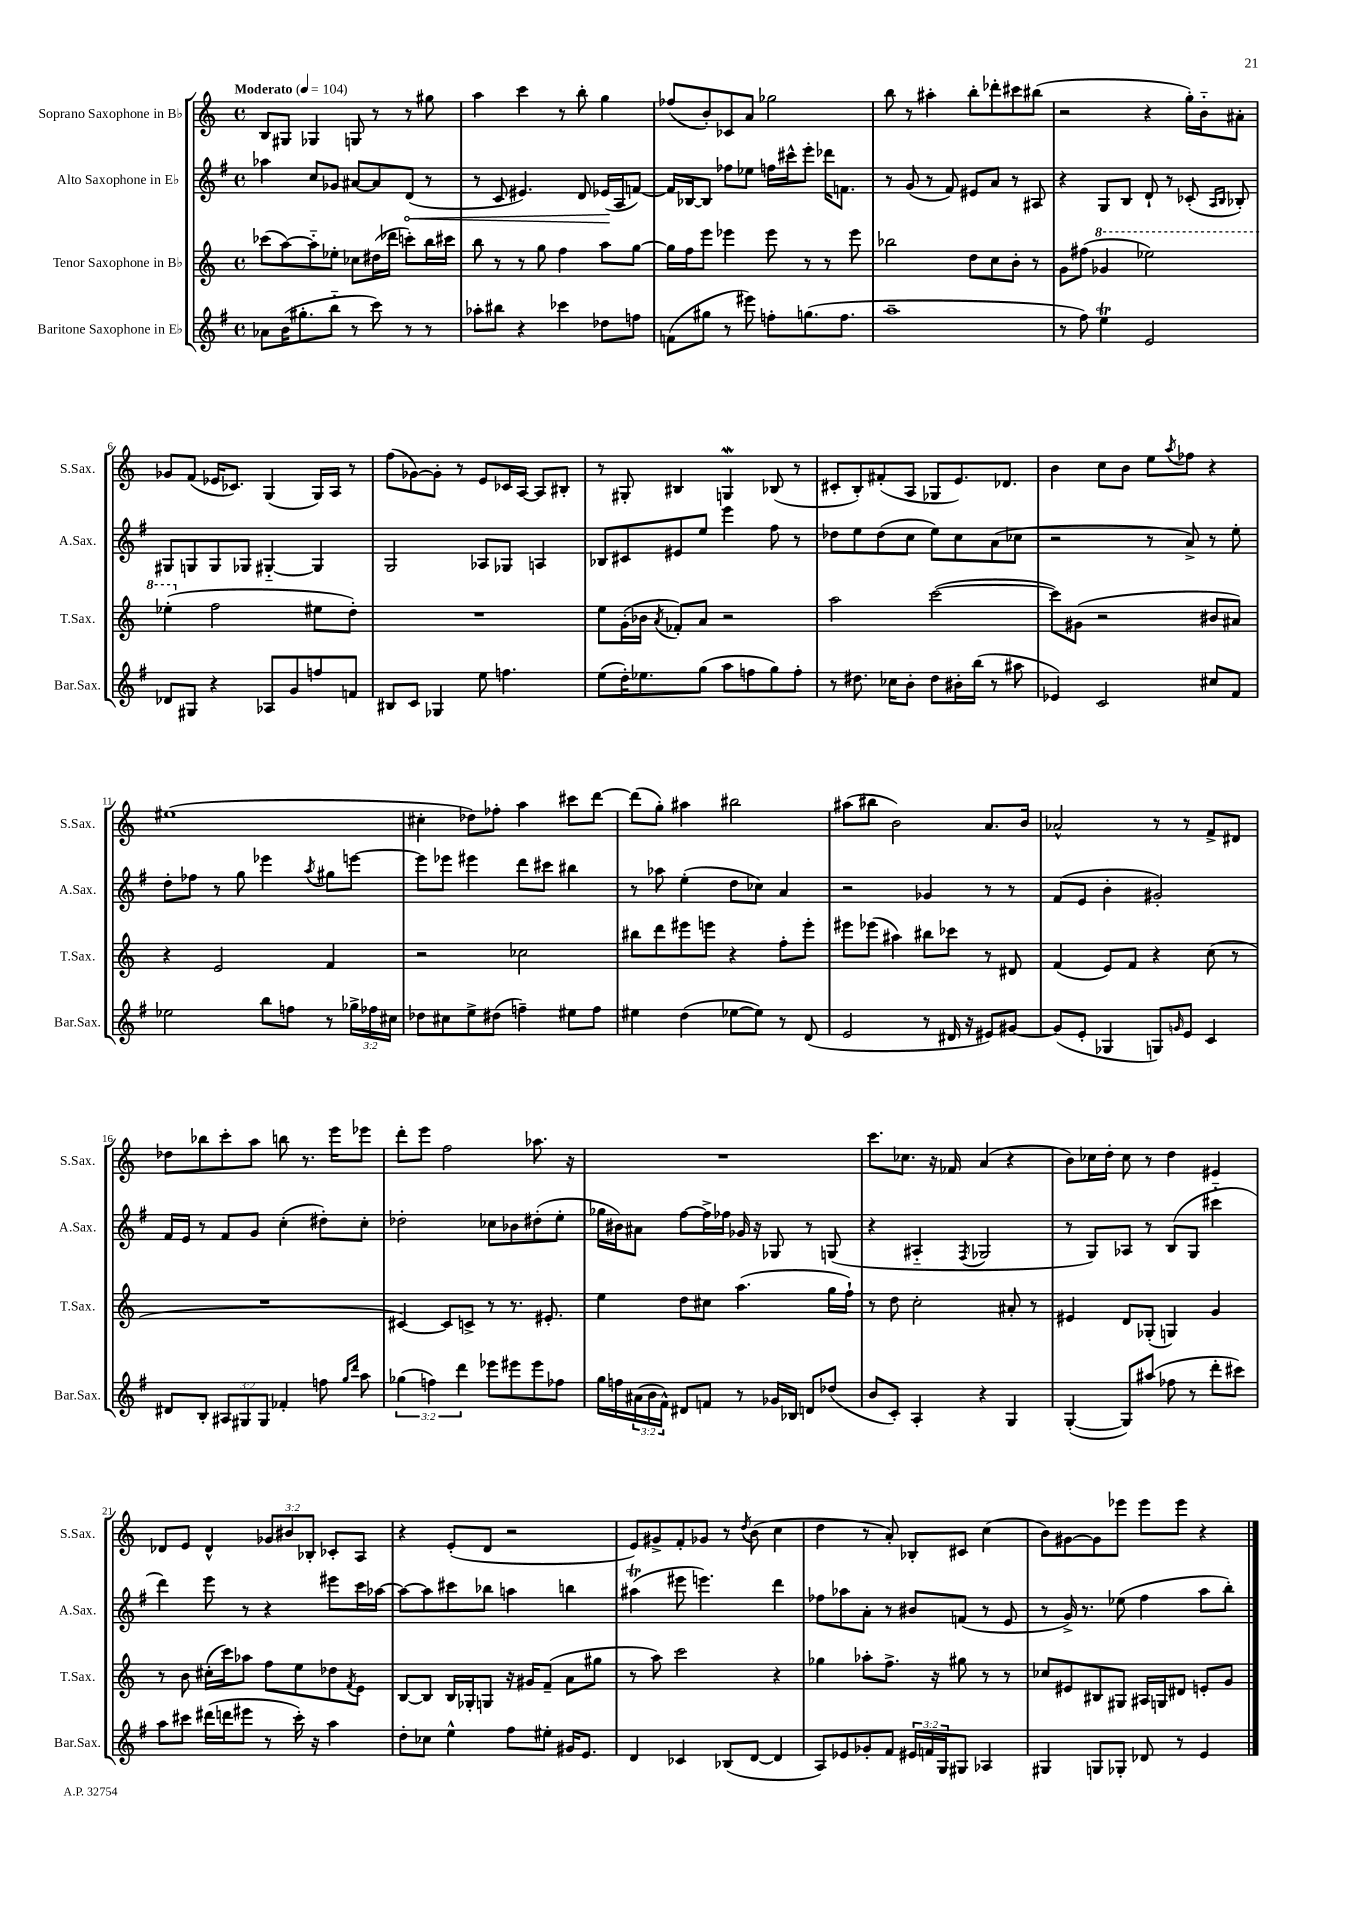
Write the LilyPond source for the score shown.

<<
\new StaffGroup <<
\new Staff = "s0" \with { instrumentName = "Soprano Saxophone in Bb" shortInstrumentName = "S.Sax." } {
    \clef treble \key c \major \defaultTimeSignature \time 4/4 \override Staff.TupletNumber.text = #tuplet-number::calc-fraction-text \tempo "Moderato" 4 = 104
    b8 gis8 ges4 g8 r8 r8 gis''8 |
    a''4 c'''4 r8 b''8-. g''4 |
    fes''8( b'8-.) ces'8 a'8 ges''2 |
    b''8 r8 ais''4-. b''8-. des'''8-. cis'''8 bis''8( |
    r2 r4 g''16-.) b'16-_ ais'8-. |
    ges'8 f'8( ees'16 ces'8.) g4( g16) a16 r8 |
    f''8( ges'8~) ges'8-. r8 e'8 ces'16 a16~ a8 bis8-. |
    r8 gis8-. bis4 g4\mordent bes8( r8 |
    cis'8-. b8-.) fis'8-.( a8 ges8 e'8.) des'8. |
    b'4 c''8 b'8 e''8 \acciaccatura { a''8 } fes''8 r4 |
    eis''1( |
    cis''4-. des''8) fes''8-. a''4 cis'''8 d'''8~ |
    d'''8( g''8-.) ais''4 bis''2 |
    ais''8( bis''8 b'2) a'8. b'16 |
    aes'2-^ r8 r8 f'8-> dis'8 |
    des''8 bes''8 c'''8-. a''8 b''8 r8. e'''16 ees'''8 |
    d'''8-. e'''8 f''2 aes''8. r16 |
    R1 |
    c'''8. ces''8. r16 fes'16 a'4( r4 |
    b'8) ces''16 d''16-. ces''8 r8 d''4 eis'4 |
    des'8 e'8 des'4-^ \tuplet 3/2 { ges'8 bis'8 bes8-. } ces'8-. a8 |
    r4 e'8-.( d'8 r2 |
    e'8) gis'8-> f'8-. ges'8 r8 \acciaccatura { d''8 } b'8( c''4 |
    d''4 r8 a'8-.) bes8-. cis'8 c''4( |
    b'8) gis'8~ gis'8 ees'''8 ees'''8 ees'''8 r4 \bar "|." |
}
\new Staff = "s1" \with { instrumentName = "Alto Saxophone in Eb" shortInstrumentName = "A.Sax." } {
    \clef treble \key g \major \defaultTimeSignature \time 4/4
    aes''4 c''8 ges'8 ais'8~ ais'8 \once \override Hairpin.circled-tip = ##t d'8\<( r8 |
    r8 c'8 eis'4.) d'8 ees'16\!( a16 f'8~) |
    f'16 bes16~ bes8 fes''8 ees''8 f''16 cis'''16-^ e'''8-. des'''16 f'8. |
    r8 g'8( r8 fis'8) eis'8 a'8 r8 ais8 |
    r4 g8 b8 d'8-! r8 ces'8-.( \grace { a16 b16 } bes8-.) |
    gis8 g8 g8 ges8 gis4~-_ gis4 |
    g2 aes8 ges8 a4 |
    bes8 cis'8 eis'8 e''8 e'''4 fis''8 r8 |
    des''8 e''8 des''8( c''8 e''8) c''8 a'8( ces''8 |
    r2 r8 a'8->) r8 e''8-. |
    d''8-. fes''8 r8 g''8 ees'''4 \acciaccatura { a''8 } gis''8 e'''8~ |
    e'''8 ees'''8 eis'''4 d'''8 cis'''8 bis''4 |
    r8 aes''8 e''4-.( d''8 ces''8) a'4 |
    r2 ges'4 r8 r8 |
    fis'8( e'8 b'4-. gis'2-.) |
    fis'16 e'16 r8 fis'8 g'8 c''4-.( dis''8-.) c''8-. |
    des''2-. ces''8 bes'8 dis''8-.( e''8-. |
    ges''16 bis'16) ais'8 fis''8~ fis''16-> fes''16 ges'16 r16 ges8 r8 g8( |
    r4 ais4-_ \acciaccatura { fis8 } ges2 |
    r8 g8) aes8 r8 b8( g8 cis'''4-_ |
    d'''4) e'''8 r8 r4 eis'''8 c'''16 aes''16~ |
    aes''8~ aes''8 cis'''8 bes''8 a''4 b''4 |
    ais''4\trill( eis'''8 e'''4.) d'''4 |
    fes''8 aes''8 a'8-. r8 bis'8 f'8( r8 e'8 |
    r8 g'16->) r8. ees''8( fis''4 a''8 b''8-.) \bar "|." |
}
\new Staff = "s2" \with { instrumentName = "Tenor Saxophone in Bb" shortInstrumentName = "T.Sax." } {
    \clef treble \key c \major \defaultTimeSignature \time 4/4
    ces'''8( a''8~) a''8-_ ees''8-. ces''8 dis''16( des'''16 c'''8-.) b''16 cis'''16 |
    b''8 r8 r8 g''8 f''4 a''8 g''8~ |
    g''16 f''16 e'''8 ees'''4 ees'''8 r8 r8 ees'''8 |
    bes''2 d''8 c''8 b'8-. r8 |
    g'8 fis''8( \ottava #1 ges''4 ees'''2) |
    ees'''4-.( \ottava #0 f''2 eis''8 d''8-.) |
    R1 |
    e''8 g'16-.( bes'16 \acciaccatura { a'8 } fes'8-.) a'8 r2 |
    a''2 c'''2~( |
    c'''8) gis'8( r2 bis'8 ais'8) |
    r4 e'2 f'4 |
    r2 ces''2 |
    bis''8 d'''8 eis'''8 e'''8 r4 f''8-. e'''8-. |
    eis'''8 ees'''8( ais''4) bis''8 ces'''8 r8 dis'8 |
    f'4( e'8) f'8 r4 c''8( r8 |
    R1 |
    cis'4~) cis'8 c'8-> r8 r8. eis'8.-. |
    e''4 d''8 cis''8 a''4.( g''16 f''16-!) |
    r8 d''8 c''2-. ais'8-. r8 |
    eis'4 d'8 ges8-.( g4) g'4 |
    r8 b'8 cis''16-.( c'''16) aes''8 f''8 e''8 des''8 \acciaccatura { f'8 } e'8 |
    b8~ b8 b16 ges16-. g8 r16 gis'16 f'8--( a'8 gis''8 |
    r8 a''8) c'''2 r4 |
    ges''4 aes''8-. f''8.-> r16 gis''8 r8 r8 |
    ces''8 eis'8 bis8 gis8 ais16 g16 dis'8 e'8-. g'8 \bar "|." |
}
\new Staff = "s3" \with { instrumentName = "Baritone Saxophone in Eb" shortInstrumentName = "Bar.Sax." } {
    \clef treble \key g \major \defaultTimeSignature \time 4/4 \override Staff.TupletNumber.text = #tuplet-number::calc-fraction-text
    aes'8 b'16( gis''8.-. b''8-_ r8 c'''8) r8 r8 |
    aes''8-. bis''8 r4 ces'''4 des''8 f''8 |
    f'8( gis''8 r8 eis'''8) f''8-. g''8.( f''8. |
    a''1-- |
    r8 fis''8) e''4\trill e'2 |
    des'8 gis8 r4 aes8 g'8 f''8 f'8 |
    bis8 c'8 ges4 e''8 f''4. |
    e''8( d''16-.) ees''8. g''8( a''8 f''8 g''8) f''8-. |
    r8 dis''8. ces''16 b'8-. dis''8 bis'16-. b''16( r8 ais''8 |
    ees'4) c'2 cis''8 fis'8 |
    ees''2 b''8 f''8 r8 \tuplet 3/2 { ges''16-> fes''16 cis''16 } |
    des''8 cis''8 e''8-> dis''8( f''4--) eis''8 f''8 |
    eis''4 d''4( ees''8~ ees''8) r8 d'8( |
    e'2 r8 dis'16 r16 eis'8) gis'8~ |
    gis'8( e'8-. ges4 g8) \grace { g'16 } e'8 c'4 |
    dis'8 b8-. \tuplet 3/2 { ais8 gis8 gis8 } fes'4-. f''8 \grace { g''16 d'''16 } a''8 |
    \tuplet 3/2 { ges''4( f''4) d'''4 } ees'''8 eis'''8 eis'''8 fes''8 |
    g''16 f''16 \tuplet 3/2 { ais'16( b'16 fis'16-^) } dis'8 f'8 r8 ges'16 bes16 d'8 des''8( |
    b'8 c'8-.) a4-. r4 g4 |
    g4~-.( g8) ais''8( fes''8 r8 d'''8-. cis'''8) |
    a''8 cis'''8 dis'''16( d'''16 eis'''8 r8 cis'''16-.) r16 a''4 |
    d''8-. ces''8 e''4-^ fis''8 eis''8-. gis'16 e'8. |
    d'4 ces'4 bes8( d'8~ d'4 |
    a8) ees'8 ges'8-. fis'8 \tuplet 3/2 { eis'16 f'16 g16 } gis8 aes4 |
    gis4 g8 ges8-. des'8 r8 e'4 \bar "|." |
}
>>
>>
